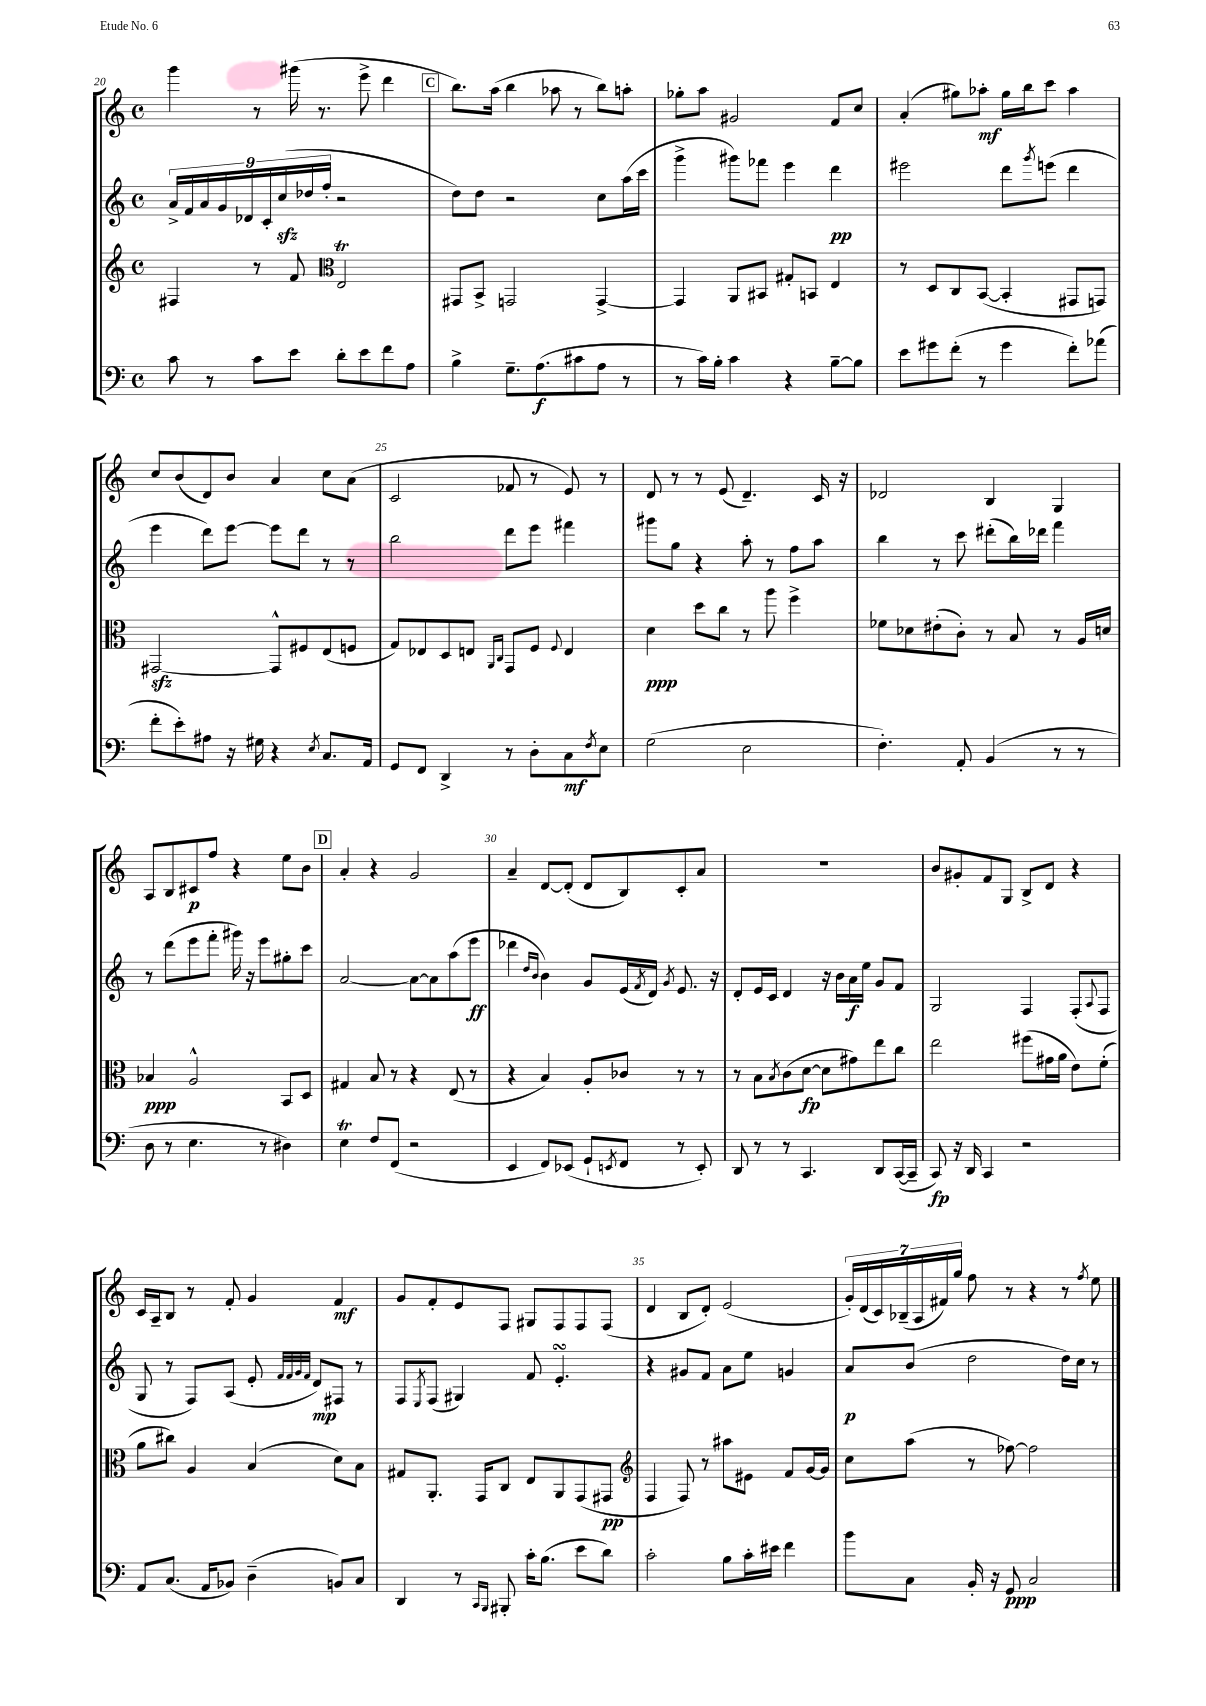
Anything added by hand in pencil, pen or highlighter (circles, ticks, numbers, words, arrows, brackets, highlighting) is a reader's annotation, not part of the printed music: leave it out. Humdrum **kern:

**kern	**kern	**kern	**kern
*staff4	*staff3	*staff2	*staff1
*clefF4	*clefG2	*clefG2	*clefG2
*k[]	*k[]	*k[]	*k[]
*M4/4	*M4/4	*M4/4	*M4/4
*met(c)	*met(c)	*met(c)	*met(c)
8c\	4F#/	18a^/LL	4ggg\
.	.	18f/	.
.	.	18a/	.
8r	.	.	.
.	.	18g/	.
.	.	18d-/	.
8c\L	8r	.	8r
.	.	18c'/	.
.	.	(18cc/	.
8e\J	8f/	.	(16ggg#\
.	.	18dd-/	.
.	.	.	8.r
.	.	18ff'/JJ	.
*	*clefC3	*	*
8d'\L	2E/	2r	.
8e\	.	.	8eee^\
8f\	.	.	4ddd\
8A\J	.	.	.
=	=	=	=
4B^\	8GG#/L	8dd\L)	8.bb\L)
.	8BB^/J	8dd\J	.
.	.	.	(16aa\Jk
8.G~\L	2GG/	2r	4bb\
(8.A\	.	.	.
.	.	.	8aa-\
8c#\	.	.	8r
8A\J	[4GG^/	8cc\L	8bb\L)
8r	.	(16aa\L	8aa'\J
.	.	16ccc\JJ	.
=	=	=	=
8r	4GG/]	4ggg^\	8gg-'\L
16c\LL)	.	.	8aa\J
16B'\JJ	.	.	.
4c\	8AA/L	8ggg#\L)	2g#/
.	8BB#/J	8fff-\J	.
4r	8G#'/L	4eee\	.
.	8BB/J	.	.
[8B~\L	4E/	4ddd\	8f/L
8B\]J	.	.	8cc/J
=	=	=	=
8e\L	8r	2eee#\	(4a'/
8g#\	8D/L	.	.
(8f'\J	8C/	.	8gg#\L)
8r	([8BB/J	.	8aa-'\J
4g#\	4BB'/]	8ddd\L	16gg#\LL
.	.	.	16bb\J
.	.	8qggg/	.
.	.	(8eee\J	8ccc\J
8f'\L)	8GG#/L	4ddd\	4aa-\
(8a-\J	8GG/J)	.	.
=	=	=	=
8f'\L	[2GG#/	4eee\	8cc/L
8e'\)	.	.	(8b/
8A#\J	.	8ddd\L)	8d/)
16r	.	[8eee\J	8b/J
16G#\	.	.	.
4r	8GG#^^/]L	8eee\]L	4a/
.	8F#/	8ddd\J	.
8qE/	.	.	.
8.C/L	(8E/	8r	8cc\L
.	8F/J	8r	(8a\J
16AA/Jk	.	.	.
=	=	=	=
8GG/L	8G/L)	2bb\	2c/
8FF/J	8E-/	.	.
4DD^/	8D/	.	.
.	8E/J	.	.
.	16qqAA/LL	.	.
.	16qqC/JJ	.	.
8r	8GG/L	8ddd\L	8f-/
8D'\L	8F/J	8eee\J	8r
.	8qqF/	.	.
8C\	4E/	4fff#\	8e/)
8qF/	.	.	.
8E\J	.	.	8r
=	=	=	=
(2G\	4d\	8ggg#\L	8d/
.	.	8gg\J	8r
.	8dd\L	4r	8r
.	8cc\J	.	(8e/
2E\	8r	8aa'\	4.d~/)
.	8aa\	8r	.
.	4ff^\	8ff\L	.
.	.	8aa\J	16c/
.	.	.	16r
=	=	=	=
4.F'\)	8f-\L	4bb\	2d-/
.	8d-\	.	.
.	(8e#'\	8r	.
8AA'/	8c'\J)	8ccc\	.
(4BB/	8r	(8ddd#'\L	4B/
.	8B/	16bb\L)	.
.	.	16ddd-\JJ	.
8r	8r	4fff\	4G/
8r	16A/LL	.	.
.	16d/JJ	.	.
=	=	=	=
8D\	4B-/	8r	8A/L
8r	.	(8ddd\L	8B/
4.E\	2A^^/	8eee\	8c#/
.	.	8fff'\J	8ff/J
.	.	16ggg#\)	4r
.	.	16r	.
8r	.	8eee\L	.
4D#\)	8BB/L	8gg#'\	8ee\L
.	8D/J	8ccc\J	8b\J
=	=	=	=
4E\	4G#/	[2a/	4a'/
8F/L	8B/	.	4r
(8FF/J	8r	.	.
2r	4r	8a\_L	2g/
.	.	8a\]	.
.	(8E/	(8aa\	.
.	8r	8eee\J	.
=	=	=	=
4EE/	4r	4ddd-\	4a~/
.	.	16qqdd/LL	.
.	.	16qqb/JJ	.
8FF/L)	4B/)	4b\)	[8d/L
(8EE-/J	.	.	(8d'/]J
8GG`/L	8A'/L	8g/L	8d/L
8qEE/	.	.	.
8FF/J	8c-/J	(16e/L	8B/)
.	.	8qf/	.
.	.	16d/JJ)	.
.	.	8qg/	.
8r	8r	8.e/	8c'/
8EE'/)	8r	.	8a/J
.	.	16r	.
=	=	=	=
8DD/	8r	8d'/L	1r
8r	8B\L	16e/L	.
.	.	16c/JJ	.
.	8qB/	.	.
8r	(8c\	4d/	.
4.CC/	[8d\J	.	.
.	8d\]L	16r	.
.	.	16b\LL	.
.	8g#\)	16a\	.
.	.	16ee\JJ	.
8DD/L	8ee\	8g/L	.
([16CC/L	8cc\J	8f/J	.
16CC~/]JJ	.	.	.
=	=	=	=
8CC/)	2ee\	2G/	8b/L
16r	.	.	8g#'/
16DD/	.	.	.
4CC/	.	.	8f/
.	.	.	8G/J
2r	(8ff#\L	4F/	8B^/L
.	16g#\L	.	8d/J
.	16a\JJ	.	.
.	8e\L)	(8F'/L	4r
.	.	8qqA/	.
.	(8f'\J	8F/J	.
=	=	=	=
8AA/L	8a\L	8G/	16c/LL
.	.	.	16A~/J
(8.C/J	8cc#\J)	8r	8B/J
.	4A/	8F/L)	8r
16AA/LK	.	.	.
8BB-/J)	.	(8A/J	8f'/
(4D~\	(4B/	8e'/	4g/
.	.	32qqf/LLL	.
.	.	32qqf/	.
.	.	32qqg/	.
.	.	32qqf/JJJ	.
.	.	8d/L)	.
8BB/L)	8d\L)	8F#/J	4f/
8C/J	8B\J	8r	.
=	=	=	=
4DD/	8G#/L	8F/L	8g/L
.	.	8qE/	.
.	8.AA'/J	(8F/J	8f'/
8r	.	4G#/)	8e/
.	16GG/LK	.	.
16qqCC/LL	.	.	.
16qqBBB/JJ	.	.	.
8BBB#'/	8C/J	.	8F/J
16c'\LK	8E/L	8f/	8G#/L
(8.B\J	.	.	.
.	8AA/	4.e'/	8F/
8e\L	(8GG/	.	8F/
8d\J)	8GG#/J	.	(8F/J
=	=	=	=
*	*clefG2	*	*
2c'\	4F/	4r	4d/
.	8F/)	8g#/L	8B/L
.	8r	8f/J	8d'/J)
8B\L	8aa#\L	8a\L	(2e/
16c'\L	8e#\J	8ee\J	.
16e#\JJ	.	.	.
4f\	8f/L	4g/	.
.	[16g/L	.	.
.	16g/]JJ	.	.
=	=	=	=
8b\L	8cc\L	8a/L	28g'/LL)
.	.	.	(28d/
.	.	.	28c/)
.	.	.	(28B-~/
8C\J	(8aa\J	(8b/J	.
.	.	.	28A/
.	.	.	28f#/)
.	.	.	28gg/JJ
16BB'/	8r	2dd\	8ff\
16r	.	.	.
8GG/	[8ff-\)	.	8r
2C/	2ff-\]	.	4r
.	.	16dd\LL)	8r
.	.	16cc\JJ	.
.	.	.	8qff/
.	.	8r	8ee\
==	==	==	==
*-	*-	*-	*-
